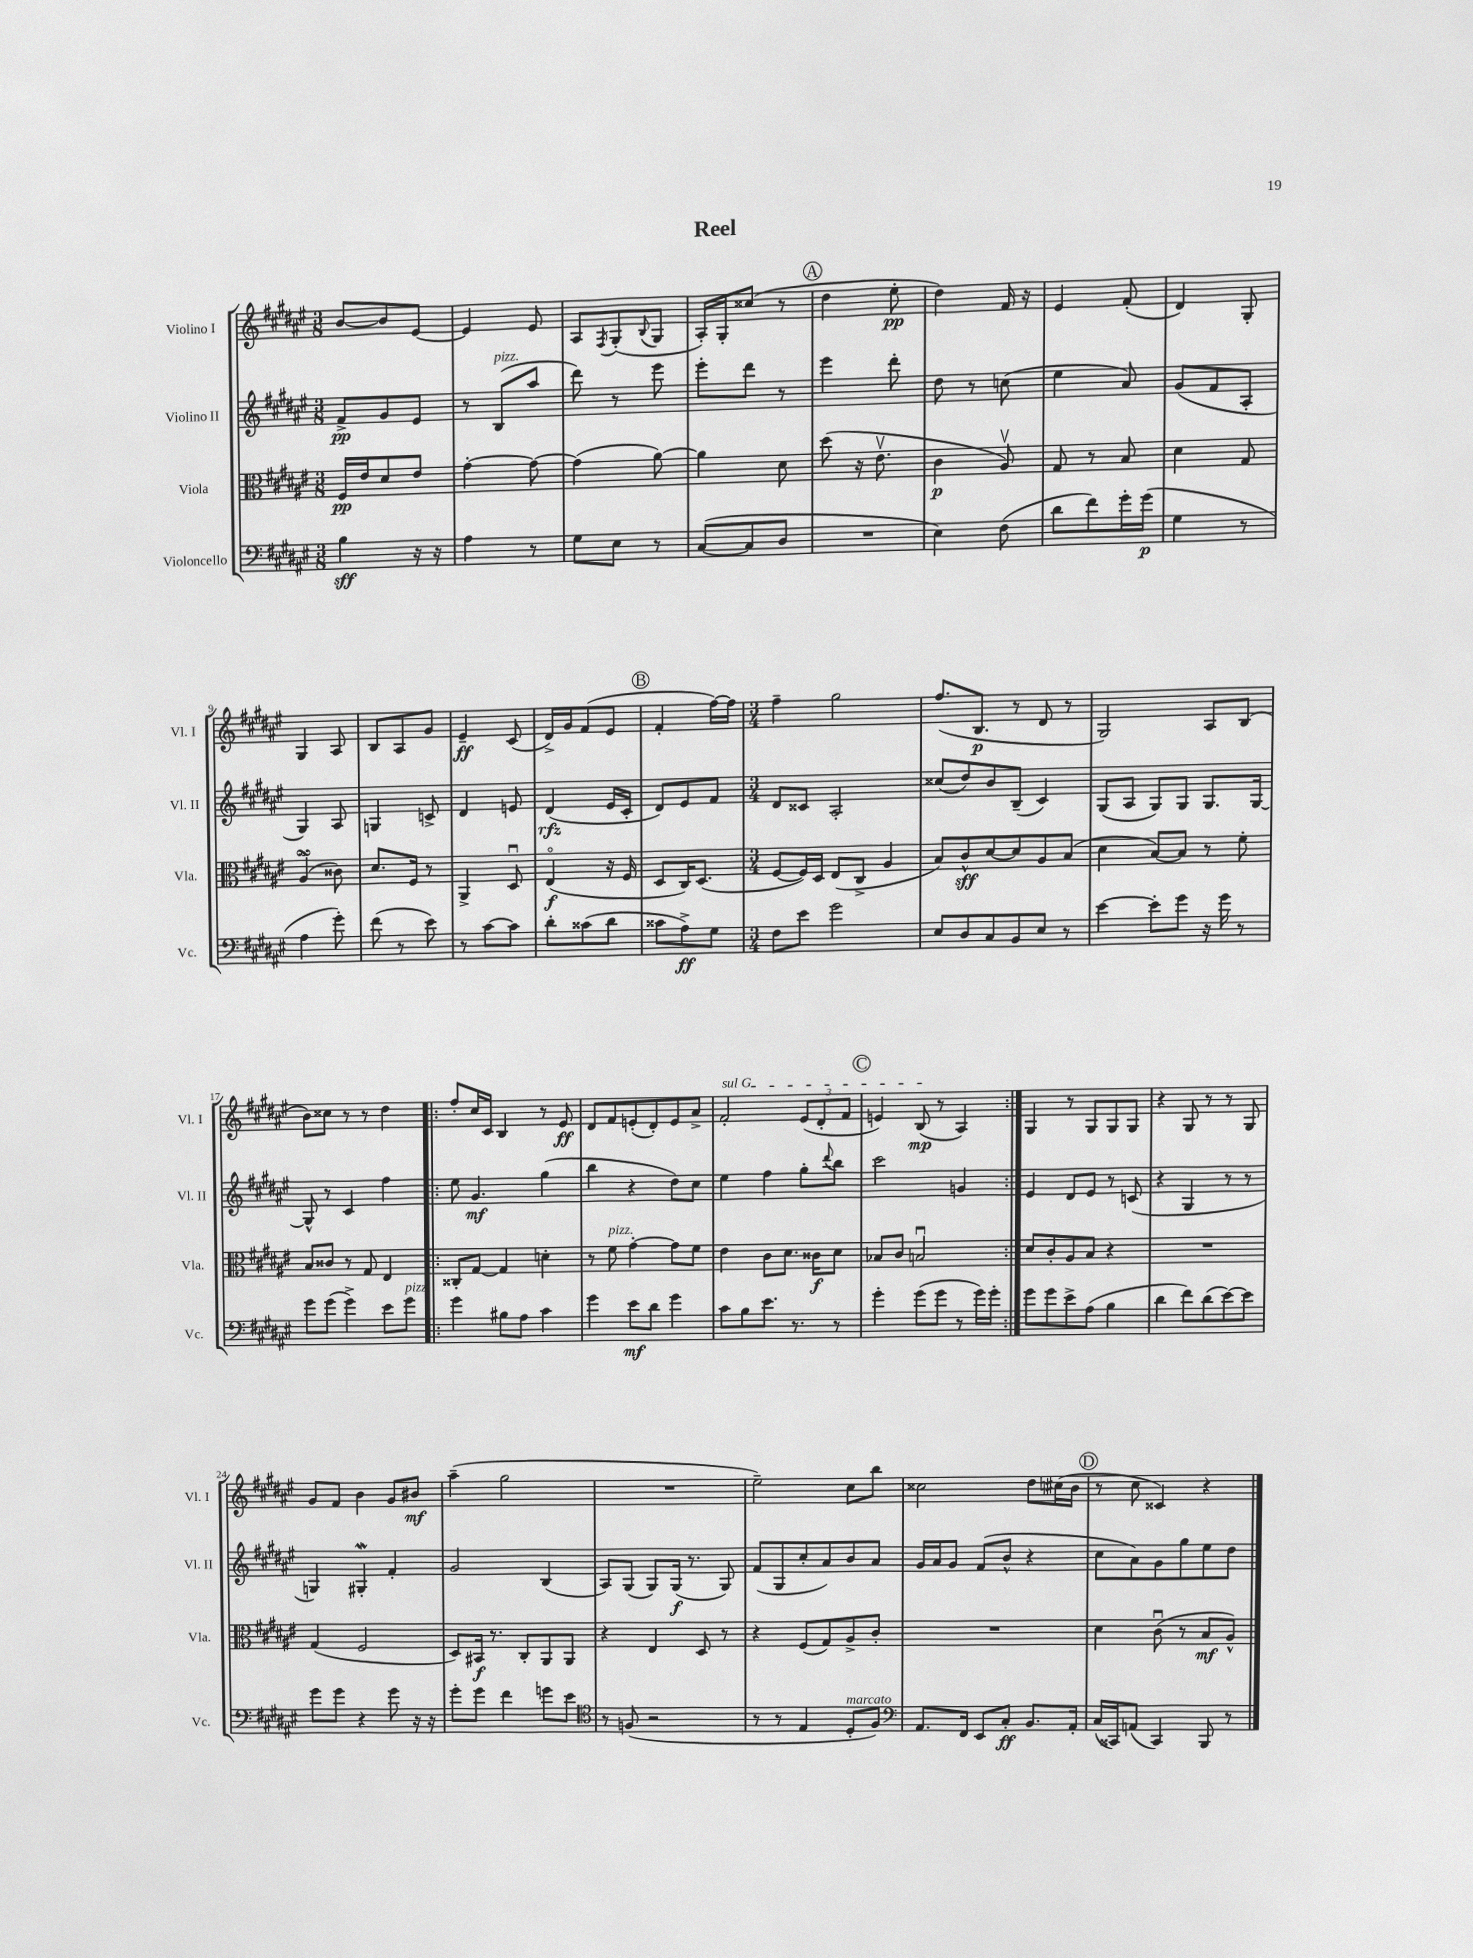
\header { title = "Reel" }
<<
\new StaffGroup <<
\new Staff = "s0" \with { instrumentName = "Violino I" shortInstrumentName = "Vl. I" } {
    \clef treble \key fis \major \numericTimeSignature \time 3/8
    b'8~ b'8 eis'8~ |
    eis'4 eis'8 |
    ais8 \acciaccatura { fis8 } gis8-.( \appoggiatura { b8 } gis8 |
    ais16-.) gis16-. cisis''8( r8 |
    \mark \markup { \circle "A" } dis''4 eis''8-.\pp |
    dis''4) fis'16 r16 |
    eis'4 fis'8-.( |
    dis'4) gis8-. |
    gis4 ais8 |
    b8 ais8 gis'8 |
    eis'4--\ff cis'8( |
    dis'16->) gis'16 fis'8( eis'8 |
    \mark \markup { \circle "B" } fis'4-. fis''16~) fis''16 |
    \numericTimeSignature \time 3/4 fis''4-- gis''2 |
    fis''8.( b8.\p r8 dis'8 r8 |
    gis2) ais8 b8( |
    b'8) cisis''8 r8 r8 dis''4 |
    \repeat volta 2 { fis''8-. cis''16 cis'16 b4 r8 eis'8\ff |
    dis'8 fis'8 e'8-.( dis'8-.) e'8 ais'8-> |
    \once \override TextSpanner.bound-details.left.text = \markup { \italic "sul G" } fis'2-.\startTextSpan \tuplet 3/2 { eis'8( dis'8-. fis'8 } |
    \mark \markup { \circle "C" } e'4) b8\mp\stopTextSpan( r8 ais4) | }
    gis4 r8 gis8 gis8 gis8 |
    r4 gis8 r8 r8 gis8 |
    gis'8 fis'8 b'4 gis'8 bis'8\mf |
    ais''4--( gis''2 |
    R2. |
    eis''2--) cis''8 b''8 |
    cisis''2 dis''8 cis''16( b'16 |
    \mark \markup { \circle "D" } r8 cis''8 cisis'4) r4 \bar "|." |
}
\new Staff = "s1" \with { instrumentName = "Violino II" shortInstrumentName = "Vl. II" } {
    \clef treble \key fis \major \numericTimeSignature \time 3/8
    fis'8->\pp gis'8 eis'8 |
    r8 b8^\markup { \italic "pizz." }( ais''8 |
    dis'''8) r8 eis'''8 |
    eis'''8-. dis'''8 r8 |
    \mark \markup { \circle "A" } eis'''4 dis'''8-. |
    dis''8 r8 c''8( |
    eis''4 ais'8) |
    gis'8( fis'8 ais8-. |
    gis4) ais8 |
    g4 c'8-> |
    dis'4 e'8 |
    dis'4\rfz( eis'16 cis'16-. |
    \mark \markup { \circle "B" } dis'8) eis'8 fis'8 |
    \numericTimeSignature \time 3/4 dis'8 cisis'8 ais2-. |
    cisis''8( dis''8) b'8 b8--( cis'4) |
    gis8( ais8 gis8) gis8 gis8. gis16~ |
    gis8-^ r8 cis'4 fis''4 |
    \repeat volta 2 { eis''8 gis'4.\mf gis''4( |
    b''4 r4 dis''8) cis''8 |
    eis''4 fis''4 gis''8-. \appoggiatura { dis'''8 } b''8 |
    \mark \markup { \circle "C" } cis'''2 g'4 | }
    eis'4 dis'8 eis'8 r8 c'8( |
    r4 gis4 r8 r8 |
    g4) gis4-.\mordent fis'4-. |
    gis'2 b4( |
    ais8) gis8( gis8) gis16\f( r8. gis8) |
    fis'8( gis8 cis''8-. ais'8) b'8 ais'8 |
    gis'16 ais'16 gis'8 fis'8( b'8-^ r4 |
    \mark \markup { \circle "D" } cis''8 ais'8) gis'8 gis''8 eis''8 dis''8 \bar "|." |
}
\new Staff = "s2" \with { instrumentName = "Viola" shortInstrumentName = "Vla." } {
    \clef alto \key fis \major \numericTimeSignature \time 3/8
    fis16\pp eis'16 dis'8 eis'8 |
    gis'4~-. gis'8~ |
    gis'4( ais'8~) |
    ais'4 dis'8 |
    \mark \markup { \circle "A" } dis''8( r16 eis'8.\upbow |
    cis'4\p ais8\upbow) |
    gis8 r8 b8 |
    dis'4 gis8 |
    ais4\flageolet\turn( cisis'8) |
    dis'8. fis16 r8 |
    ais,4-> dis8\downbow |
    eis4\flageolet\f( r16 fis16 |
    \mark \markup { \circle "B" } dis8 cis16) dis8.( |
    \numericTimeSignature \time 3/4 fis8~ fis16) dis16 eis8( cis8-> ais4 |
    b8) cis'8-^\sff dis'8~ dis'8 ais8 b8( |
    dis'4 b8~) b8 r8 fis'8-. |
    b8 cisis'8 r8 gis8 eis4 |
    \repeat volta 2 { cisis8-. gis8~ gis4 d'4-. |
    r8 fis'8^\markup { \italic "pizz." } gis'4~-. gis'8 fis'8 |
    eis'4 cis'8 dis'8. cisis'16\f dis'8 |
    \mark \markup { \circle "C" } bes8 cis'8 b2\downbow | }
    dis'8 cis'8-. ais8 b8 r4 |
    R2. |
    gis4( fis2 |
    dis8) bis,16\f r8. cis8-. ais,8 ais,8 |
    r4 eis4 dis8 r8 |
    r4 fis8( gis8) ais8-> cis'8-. |
    R2. |
    \mark \markup { \circle "D" } dis'4 cis'8\downbow( r8 b8\mf ais8-^) \bar "|." |
}
\new Staff = "s3" \with { instrumentName = "Violoncello" shortInstrumentName = "Vc." } {
    \clef bass \key fis \major \numericTimeSignature \time 3/8
    b4\sff r16 r16 |
    ais4 r8 |
    gis8 eis8 r8 |
    cis8~( cis8 dis8 |
    \mark \markup { \circle "A" } R4. |
    eis4) fis8( |
    dis'8 fis'8) gis'16-. gis'16\p( |
    gis4 r8 |
    ais4 gis'8-.) |
    fis'8( r8 eis'8) |
    r8 cis'8~ cis'8 |
    dis'8-. cisis'8( dis'8 |
    \mark \markup { \circle "B" } cisis'8 ais8->\ff) gis8 |
    \numericTimeSignature \time 3/4 fis8 eis'8 gis'2 |
    eis8 dis8 cis8 b,8 eis8 r8 |
    eis'4~ eis'8-. gis'8 r16 gis'16 r8 |
    gis'8 gis'8( gis'4->) eis'8 gis'8^\markup { \italic "pizz." } |
    \repeat volta 2 { gis'4 bis8 ais8 cis'4 |
    gis'4 eis'8\mf dis'8 gis'4 |
    cis'8 b8 eis'8. r8. r8 |
    \mark \markup { \circle "C" } gis'4-. gis'8( gis'8 r8 gis'16) gis'16-. | }
    gis'8 gis'8 eis'8-> ais8( b4 |
    dis'4 fis'8) dis'8( eis'8~) eis'8 |
    gis'8 gis'8 r4 gis'8 r16 r16 |
    gis'8-. gis'8 fis'4 g'8 eis'8 |
    \clef tenor r8 f8( r2 |
    r8 r8 eis4 dis8-.^\markup { \italic "marcato" } fis8) |
    \clef bass ais,8. fis,16 eis,8 cis8-.\ff b,8. ais,16-. |
    \mark \markup { \circle "D" } cis16( cisis,16) a,8( cisis,4) b,,8 r8 \bar "|." |
}
>>
>>
